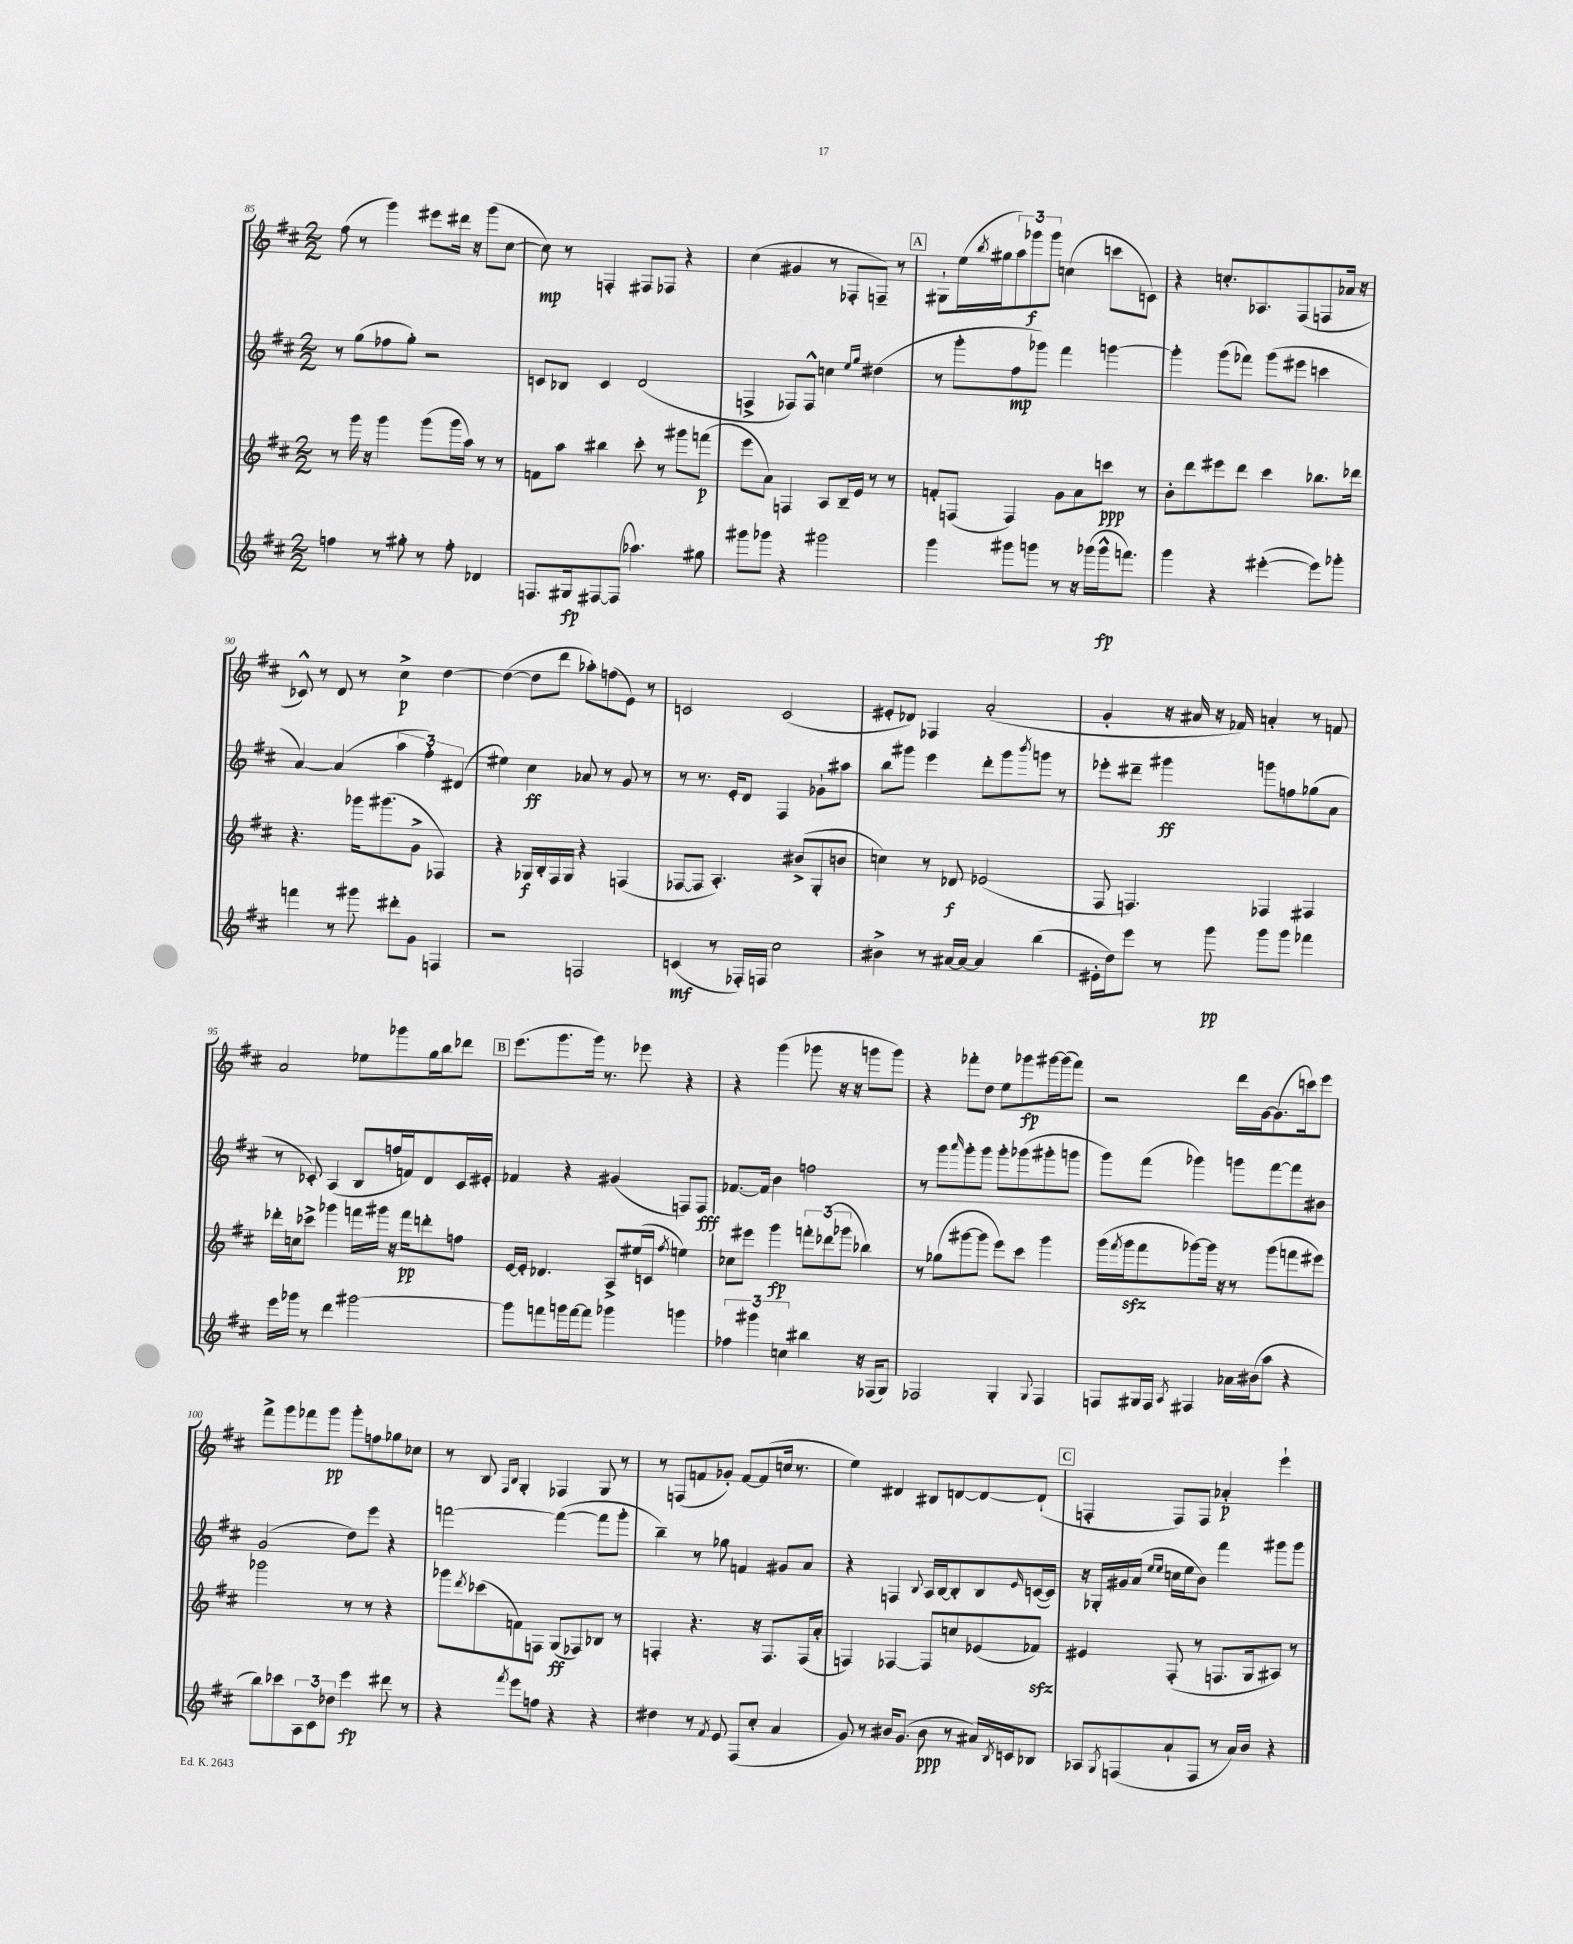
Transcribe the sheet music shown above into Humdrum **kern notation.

**kern	**kern	**kern	**kern
*staff4	*staff3	*staff2	*staff1
*clefG2	*clefG2	*clefG2	*clefG2
*k[f#c#]	*k[f#c#]	*k[f#c#]	*k[f#c#]
*M2/2	*M2/2	*M2/2	*M2/2
4ff	8r	8r	(8ff#
.	16ggg	(8gg	8r
.	16r	.	.
8r	4ggg	8ff-	4ggg)
8gg#'	.	8gg')	.
8r	(8ggg	2r	8eee#
8ff'	16ggg	.	16ddd#
.	16aa)	.	16r
4d-	8r	.	(8ggg
.	8r	.	[8cc#
=	=	=	=
8.F	8f	8c	8cc#])
.	8aa	8B-	8r
16G#	.	.	.
[8F#	4bb#	4c	4F'
(8F#]	.	.	.
4.aa-)	8ccc#'	(2d	8F#
.	8r	.	8F-
.	8ggg#	.	4r
8gg#	(8fff	.	.
=	=	=	=
8ggg#	8eee	4F^	(4cc#
8ggg-	8a)	.	.
4r	4F	8F-)	4g#
.	.	8F-^^	.
2ggg#	8A	4cc	8r
.	16B~	.	8F-'
.	16e	.	.
.	.	16qqee	.
.	.	16qqgg	.
.	8r	(4dd#	8F~)
.	8r	.	8r
=	=	=	=
4ggg	8f'	8r	8G#`
.	(8F	8ggg'	(16ee
.	.	.	8qbb
.	.	.	16gg#
8ggg#	4F)	8ff#	12aa)
.	.	.	12ggg-
8ggg	.	8ggg-)	.
.	.	.	12ggg-
8r	8g	4fff#	(4cc
16r	8a	.	.
(16ggg-	.	.	.
16ggg-^^	8ccc	[4ggg	8ccc
8.fff)	.	.	.
.	8r	.	8c)
=	=	=	=
4ggg	8b'	4ggg']	4r
.	8ddd	.	.
4r	8eee#	(8ggg	8.cc'
.	8ddd	8fff-)	.
.	.	.	8.A-
([4eee#'	4ccc#	(8ggg	.
.	.	8eee#	(8F#
8eee#])	8.bb-	4ccc	8F
8ggg-'	.	.	16a-
.	16ddd-	.	16r
=	=	=	=
4fff	4.r	[4a)	8c-^^)
.	.	.	8r
8r	.	(4a]	8d
8ggg#	16ggg-	.	8r
.	(8.ggg#	.	.
8ddd#'	.	6aa	4cc#^
8g	8g^	.	.
.	.	6ff#')	.
4F	4F-)	.	[4dd
.	.	(6d#	.
=	=	=	=
2r	4r	4ee#)	(4dd_
.	16G-	4cc#	8dd]
.	16B'	.	.
.	16F#	.	8ddd
.	16G-	.	.
2F	4r	8a-	8aa-')
.	.	8r	(8ff
.	(4F	8g	8e)
.	.	8r	8r
=	=	=	=
(4c	[8F-	8r	2c
.	8F-]	8.r	.
8r	4.A')	.	.
.	.	16e'	.
16F-')	.	8d	.
16F	.	.	.
2cc#	.	4F#	(2c
.	(8b#^	.	.
.	8G'	8g-`	.
.	8b	8aa#	.
=	=	=	=
4b#^	4cc)	8bb	8e#'
.	.	8ggg#	8d-)
8r	8r	4eee	4F-
[16a#	8d-	.	.
16a#_	.	.	.
4a#]	(2e-	8ddd'	(2a'
.	.	8ggg#	.
.	.	8qbbb	.
(4bb	.	8ggg	.
.	.	8r	.
=	=	=	=
16e#'	8F#	8eee-'	4g'
16dd)	.	.	.
8eee	4.F)	8ddd#~	.
8r	.	4ggg#	16r
.	.	.	16a#
8ggg	.	.	16r
.	.	.	16f-)
8ggg	4F-	8ggg	4a'
8ggg	.	8ff	.
4fff-	4F#	(8gg-	8r
.	.	8a	8f
=	=	=	=
16eee	16ddd-'	8r	2a
16ggg-	16cc	.	.
8r	8ccc-^	8c-')	.
4ddd	4ggg-	(4A	.
[2ggg#	16fff	8B	8ee-
.	16ggg#	.	.
.	16r	16ff	8ggg-
.	16fff	16f)	.
.	8ddd'	8d	16gg
.	.	.	16bb
.	8ff	16c-	8ddd-
.	.	16e#'	.
=	=	=	=
8ggg#]	[16e	4f-	(8.eee
.	16e']	.	.
8fff	4.d-	.	.
.	.	.	8.ggg
16ggg	.	4r	.
[16fff	.	.	.
8fff]	.	.	16ggg)
.	.	.	8.r
4ggg-	8A^	(4g#	.
.	(16ee#	.	8eee-
.	16c	.	.
.	8qff#	.	.
4ggg	4ee)	8F)	4r
.	.	8F	.
=	=	=	=
6ff-	8cc-	[8.f-	4r
.	8eee#	.	.
6ggg#	.	.	.
.	.	16f-]	.
.	4ggg	4b	(4ggg
6cc	.	.	.
4bb#	12fff'	2ff	8ggg-
.	(12ddd-	.	.
.	.	.	16r
.	12ggg-	.	.
.	.	.	16r
16r	4bb-)	.	8ggg
(16F-	.	.	.
8G)	.	.	8ggg)
=	=	=	=
2F-	8r	8r	4r
.	(8gg-	8ggg	.
.	.	16qqaaa	.
.	[8ggg#	8ggg'	8fff-'
.	8ggg#]	8ggg	8dd
4G'	8eee)	8ggg'	8ee
.	8ccc#	(8ggg-	8ggg-
8qqG	.	.	.
4F-	4ggg#	8ggg#'	[16ggg#
.	.	.	(16ggg#]
.	.	8ggg	8fff-)
=	=	=	=
8F	(16ggg	8ggg)	2r
.	8qfff#	.	.
.	16ggg	.	.
16G#	8fff#	(8fff#	.
16F	.	.	.
8qA	.	.	.
4F#	[8ggg-)	4ggg-)	.
.	16ggg-]	.	.
.	16r	.	.
16a-	8r	8ggg	16ddd
(16b#	.	.	[16g
8aa	(8ggg-	[8fff#	(8.g]
4r	8fff	8fff#]	.
.	.	.	16ccc)
.	8eee#)	8b#	8eee
=	=	=	=
8bb)	2ggg-	(2g	8fff#^
8ccc-	.	.	8ggg
12A	.	.	8fff-
12c#	.	.	.
.	.	.	8ggg
12dd-	.	.	.
4eee	8r	8dd)	8ggg'
.	8r	8eee	8ff
8ddd#	4r	4r	8gg-
8r	.	.	8cc-
=	=	=	=
4r	8ggg-	[2fff	8r
.	8qddd	.	.
.	(8ccc-	.	8B
.	.	.	16qqF#
8qfff#	.	.	16qqB
8eee	8f)	.	4G'
8ff	8F	.	.
4r	(8G	(4fff_	4F-
.	8F-)	.	.
4r	8B-	8fff]	8G
.	8r	8ggg'	8r
=	=	=	=
4dd#	4F'	4bb~)	8r
.	.	.	(8F
8r	4.r	8r	8f
8qf#	.	.	.
8e	.	8gg-	8g-')
(8F#	.	4f	[8f
8cc#'	16r	.	(8f]
.	8.F	.	.
4a	.	8g#	16cc
.	.	.	8.r
.	(16F	8a	.
.	16a'	.	.
=	=	=	=
8g)	4F)	4r	4ee)
8r	.	.	.
16b#	[4F-	4F	4d#
(8.g	.	.	.
.	.	8qqB	.
8b#	8F-]	16A	8B#
.	.	[16B	.
8r	8cc	8B']	[8d
16a#)	(8e-	8B	8d_
8qB	.	.	.
16c	.	.	.
.	.	16qqe	.
8B-	8f-)	([16c	(8d`]
.	.	16c])	.
=	=	=	=
8A-	4e#	16r	4F'
.	.	16G-'	.
8qG	.	.	.
(8F	.	16g#	.
.	.	(16a	.
.	.	16qqee	.
.	.	16qqee	.
8a`	(8F#'	16cc	8F)
.	.	16ee	.
8F	8r	8b)	8F
8r	8.F	4fff#	4a-'
16a)	.	.	.
16b	16G	.	.
4r	8A#)	8ggg#	4eee`
.	8r	8ggg#	.
==	==	==	==
*-	*-	*-	*-
